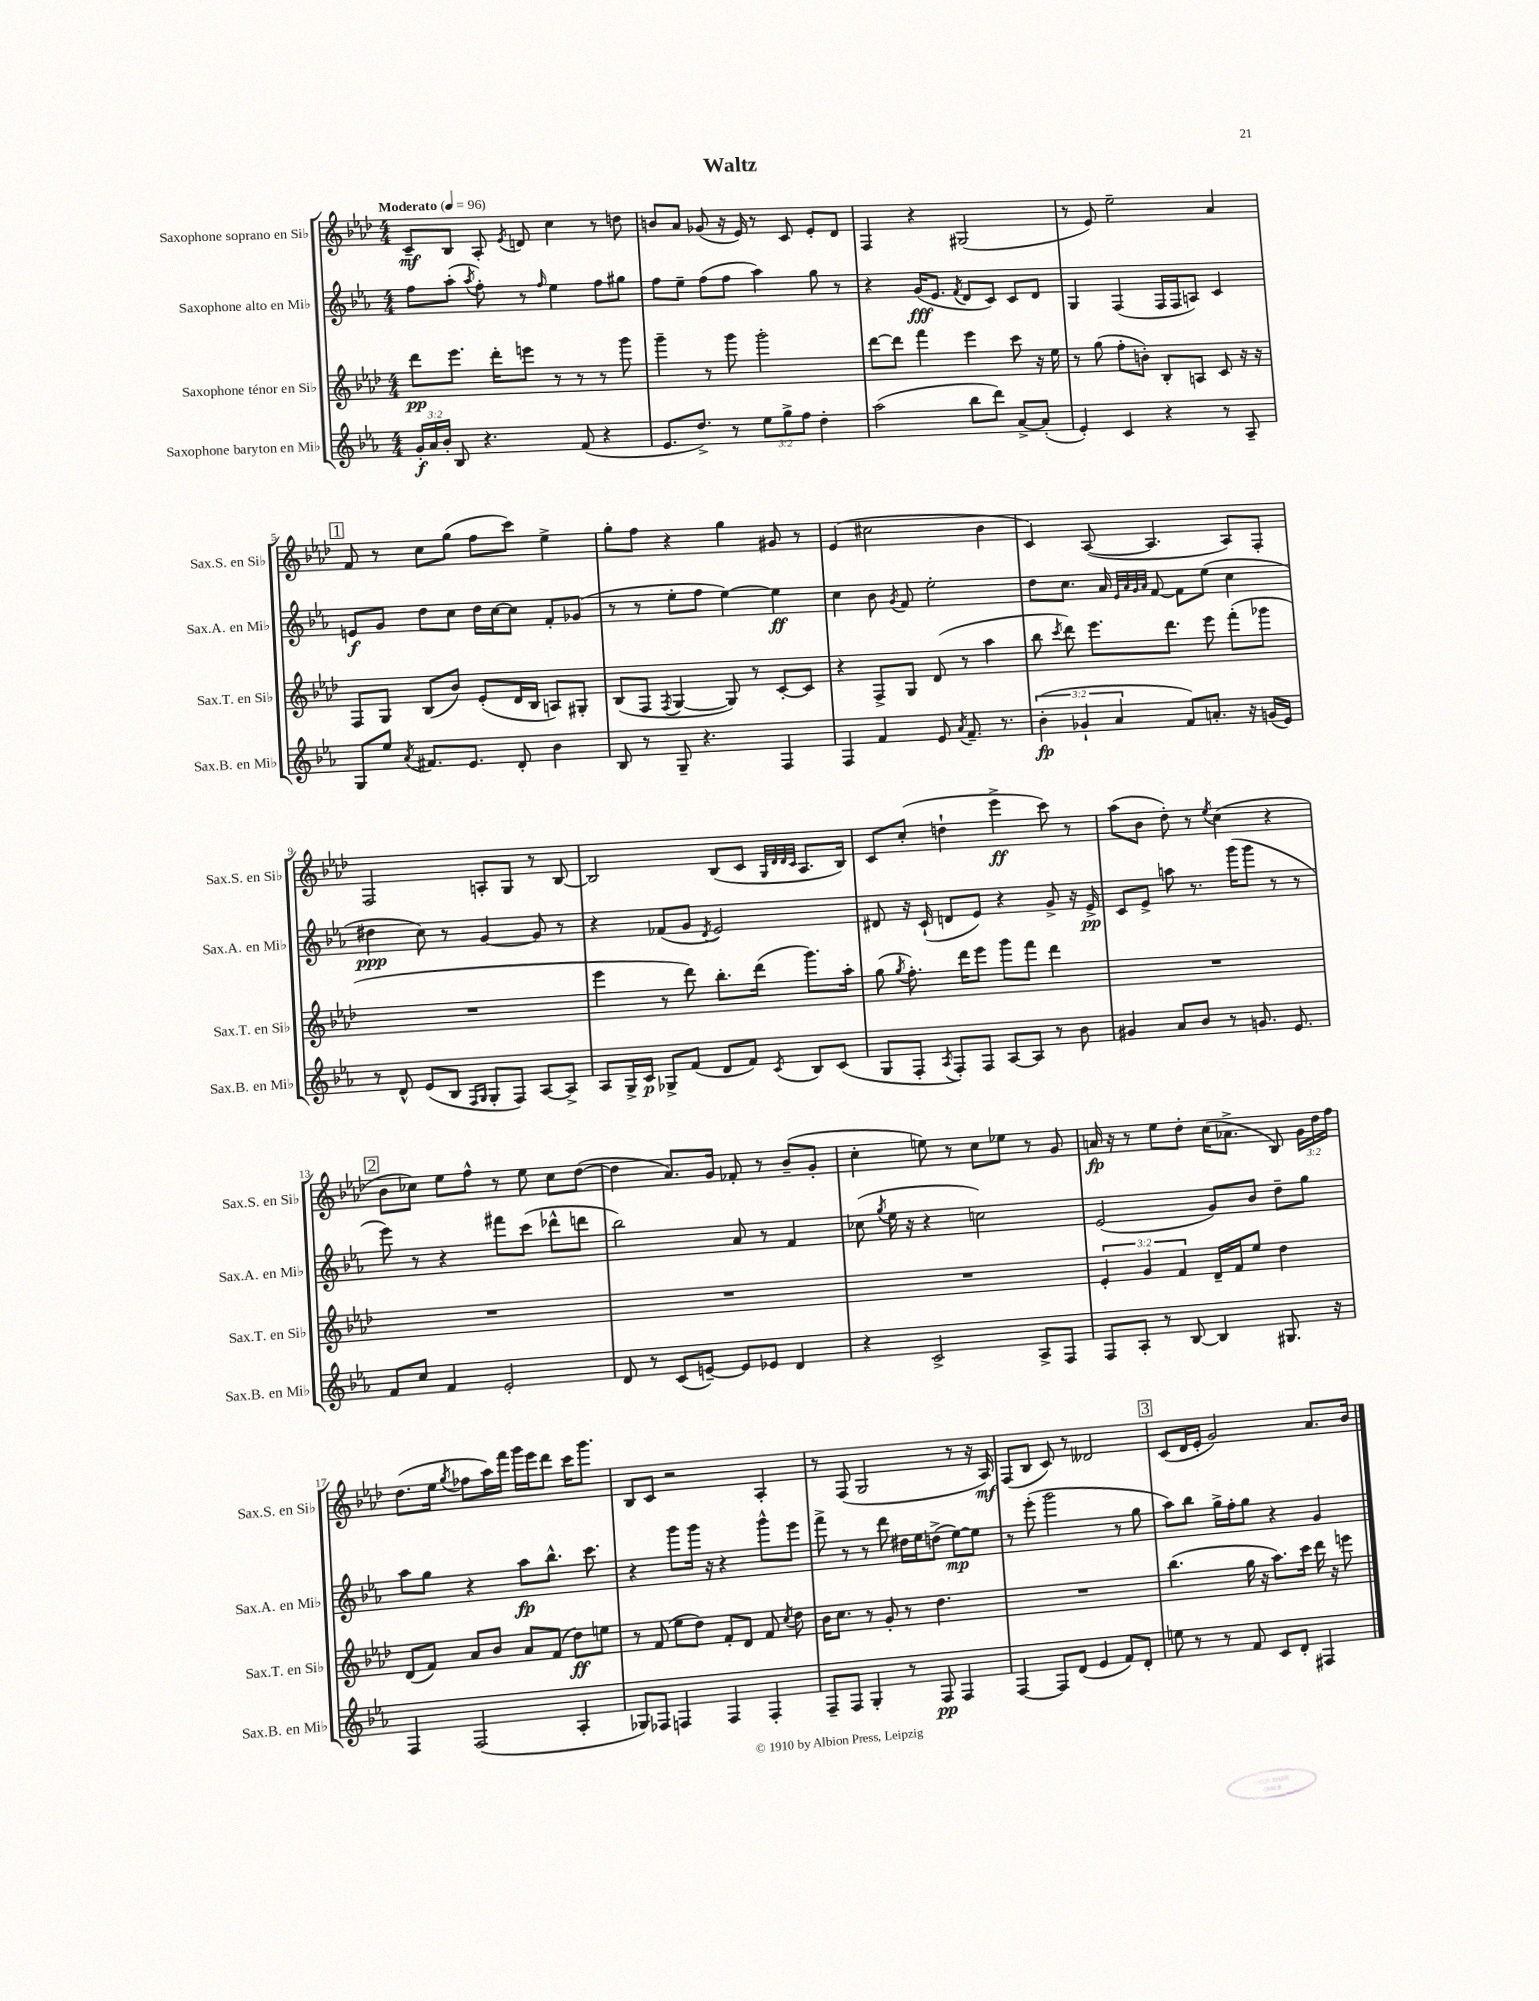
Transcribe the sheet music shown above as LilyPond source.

\header { title = "Waltz" }
<<
\new StaffGroup <<
\new Staff = "s0" \with { instrumentName = "Saxophone soprano en Sib" shortInstrumentName = "Sax.S. en Sib" } {
    \clef treble \key aes \major \numericTimeSignature \time 4/4 \override Staff.TupletNumber.text = #tuplet-number::calc-fraction-text \tempo "Moderato" 4 = 96
    \autoBeamOff c'8[--\mf bes8] aes8-. \acciaccatura { ees'8 } d'8 c''4 r8 d''8 |
    b'8[ aes'8] ges'8( r16 ees'16) r8 c'8 ees'8[-. des'8] |
    f4 r4 gis2( |
    r8 ees'8) ees''2-- aes'4 |
    \mark \markup { \box "1" } f'8 r8 c''8[ g''8]( f''8[ c'''8]) ees''4-> |
    g''8[-. f''8] r4 g''4 gis'8 r8 |
    ees'4( cis''2 bes'4 |
    c'4) aes8~( aes4. aes8[) f8]-. |
    f2 a8[-. g8] r8 bes8~ |
    bes2 bes8[( c'8] \grace { g32[ des'32 des'32 c'32] } aes8.[ bes16]) |
    c'8[ c''8]-.( d''4-! ees'''4->\ff c'''8) r8 |
    aes''8[( bes'8] des''8-.) r8 \acciaccatura { ees''8 } c''4( r4 |
    \mark \markup { \box "2" } bes'8[ ces''8]) ees''8[ f''8]-^ r8 ees''8 ces''8[ des''8]~( |
    des''4 aes'8.[) g'16] fes'8-. r8 bes'8[--( g'8]-. |
    c''4-. e''8) r8 c''8[ ees''8] r8 g'8 |
    a'16\fp r16 r8 ees''8[ des''8]-. c''16[( aes'8.]-> bes8) \tuplet 3/2 { g'16[ des''16 f''16] } |
    des''8.[( ees''16] \acciaccatura { g''8 } fes''8[ aes''16) f'''16] g'''16[ ees'''16 des'''8] c'''16[ g'''8.] |
    bes8[ c'8] r2 aes4-. |
    r8 f8( g2 r8 r16 aes16\mf) |
    f8[( bes8] c'8) r8 deses'2 |
    \mark \markup { \box "3" } c'8[( des'16 ees'16]-. g'2) aes'8.[ bes'16] \bar "|." |
}
\new Staff = "s1" \with { instrumentName = "Saxophone alto en Mib" shortInstrumentName = "Sax.A. en Mib" } {
    \clef treble \key ees \major \numericTimeSignature \time 4/4
    \autoBeamOff f''8[ aes''8]-.( \acciaccatura { aes''8 } f''8-.) r8 \grace { f''16 } ees''4 f''8[ gis''8] |
    f''8[ ees''8]-- f''8[( f''8] aes''4) g''8 r8 |
    r4 g'16[\fff( ees'8.] \acciaccatura { f'8 } d'8[ c'8]) c'8[ d'8] |
    g4 f4( f16[ f16 a8]) c'4 |
    \mark \markup { \box "1" } e'8[\f g'8] d''8[ c''8] d''16[ c''16~ c''8] f'8[-. ges'8]( |
    r8 r8 ees''8[-. f''8] ees''4~) ees''4\ff |
    c''4 bes'8 \acciaccatura { g'8 } f'8 ees''2-. |
    d''8[ c''8.] aes'16 \grace { ees'32[ aes'32 g'32 aes'32] } f'8~ f'8[ ees''8]( c''4 |
    dis''4\ppp c''8) r8 g'4~ g'8 r8 |
    r4 fes'8[( g'8] \acciaccatura { d'8 } ees'2) |
    dis'8 r16 c'16-!( d'8[ ees'8]) r4 g'8-> r16 ees'16->\pp |
    c'8[ ees'8]-> a''8 r8. g'''16[( g'''8] r8 r8 |
    \mark \markup { \box "2" } ees'''8) r8 r4 fis'''8[ c'''8]( des'''8[-^ d'''8] |
    bes''2) aes'8 r8 f'4 |
    ces''8( \acciaccatura { g''8 } ees''16 r16 r4 c''2) |
    ees'2( g'8[) bes'8] d''8[-- g''8] |
    aes''8[ g''8] r4 aes''8[\fp bes''8.]-^ c'''8. |
    r4 g'''8[ g'''16] r16 r4 g'''8[-^ ees'''8] |
    f'''8-> r8 r8 d'''8 dis''16[ ees''16 d''8]->( ees''8[~\mp) ees''8] |
    r8 ees'''8-.( g'''2 r8 g''8 |
    \mark \markup { \box "3" } aes''8[) bes''8] g''16[-> f''16-. g''8] r4 g'4 \bar "|." |
}
\new Staff = "s2" \with { instrumentName = "Saxophone ténor en Sib" shortInstrumentName = "Sax.T. en Sib" } {
    \clef treble \key aes \major \numericTimeSignature \time 4/4 \override Staff.TupletNumber.text = #tuplet-number::calc-fraction-text
    \autoBeamOff des'''8[\pp ees'''8.] des'''16[-. e'''8] r8 r8 r8 g'''8 |
    g'''4-- r8 g'''8 g'''2-. |
    des'''8[~ des'''8] f'''4 ees'''4 c'''8 r16 ees''16 |
    r8 g''8( f''8[-. b'8]-.) bes8[-. a8] c'8 r16 r16 |
    \mark \markup { \box "1" } f8[ g8] bes8[( bes'8]) ees'8[-.( des'16 bes16] a8[) gis8]-. |
    bes8[( f8] \acciaccatura { f8 } g4~ g8) r8 c'8[~-. c'8] |
    r4 f8[-> g8] des'8( r8 aes''4 |
    bes''8 \acciaccatura { c'''8 } des'''8) ees'''8.[ des'''8.] ees'''8 f'''8[-.( ges'''8] |
    R1 |
    ees'''4 r8 des'''8) bes''8.[-. des'''16]( g'''8.[) aes''16]-. |
    g''8( \acciaccatura { g''8 } f''8.-.) des'''16[ ees'''8] g'''8[ f'''8] des'''4 |
    R1 |
    \mark \markup { \box "2" } R1 |
    R1 |
    R1 |
    \tuplet 3/2 { ees'4-. g'4 f'4 } des'16[-- f'16 ees''8] des''4 |
    des'8[( f'8]) aes'8[ bes'8] aes'8[ f'8]( des''8[\ff) e''8] |
    r8 f'8( ees''8[ des''8]) f'8[-. des'8] f'8 \acciaccatura { c''8 } des''8 |
    bes'16[ c''8.] r8 g'8-. r8 des''4. |
    R1 |
    \mark \markup { \box "3" } bes''4.( g''16 r16 aes''8.[) c'''16] des'''16 r16 e'''8 \bar "|." |
}
\new Staff = "s3" \with { instrumentName = "Saxophone baryton en Mib" shortInstrumentName = "Sax.B. en Mib" } {
    \clef treble \key ees \major \numericTimeSignature \time 4/4 \override Staff.TupletNumber.text = #tuplet-number::calc-fraction-text
    \autoBeamOff \tuplet 3/2 { g'16[-.\f aes'16 bes'16]-. } bes8 r4. f'8( r4 |
    ees'8.[ d''8.]->) r8 \tuplet 3/2 { ees''8[ g''8-> f''8] } d''4-. |
    aes''2( bes''8[ d'''8]) aes'8[~-> aes'8]-.( |
    ees'4-.) c'4 r4 r8 aes8-- |
    \mark \markup { \box "1" } g8[ ees''8] \acciaccatura { aes'8 } fis'8.[ ees'8.] d'8-. bes'4 |
    bes8 r8 g8-- r4. f4 |
    f4 f'4 ees'8 \acciaccatura { aes'8 } f'8.-- r8. |
    \tuplet 3/2 { bes'4-.\fp( ges'4-! aes'4 } f'8[) a'8.]-. r16 g'16[( ees'16]) |
    r8 d'8-^ ees'8[( bes8] \grace { f16[ g16] } g8[-. f8]) aes8[~ aes8]-> |
    aes8[ g16-> c'16]\p ges8[-> f'8]( d'8[ f'8]) \acciaccatura { c'8 } bes8[ c'8]( |
    g8[ f8]-. \acciaccatura { aes8 } f8[-.) f8] aes8[~ aes8] r8 bes'8 |
    gis'4 aes'8[ bes'8] r8 g'8. ees'8. |
    \mark \markup { \box "2" } f'8[ c''8] f'4 ees'2-. |
    d'8 r8 c'8[( e'8]~--) e'8[ ees'8] d'4 |
    r4 c'2-> aes8[-> f8] |
    f8[ aes8]-. r8 bes8~ bes4 gis8. r16 |
    f4 f2( aes4-. |
    ges8[) fes8] f4 f4 f4-. |
    f8[-- f8] g4-. r8 f8\pp f4 |
    f4~ f8[ d'8]( ees'4 f'8[) d'8]-. |
    \mark \markup { \box "3" } e''8 r8 r8 f'8 c'8[ d'8]-. fis4 \bar "|." |
}
>>
>>
